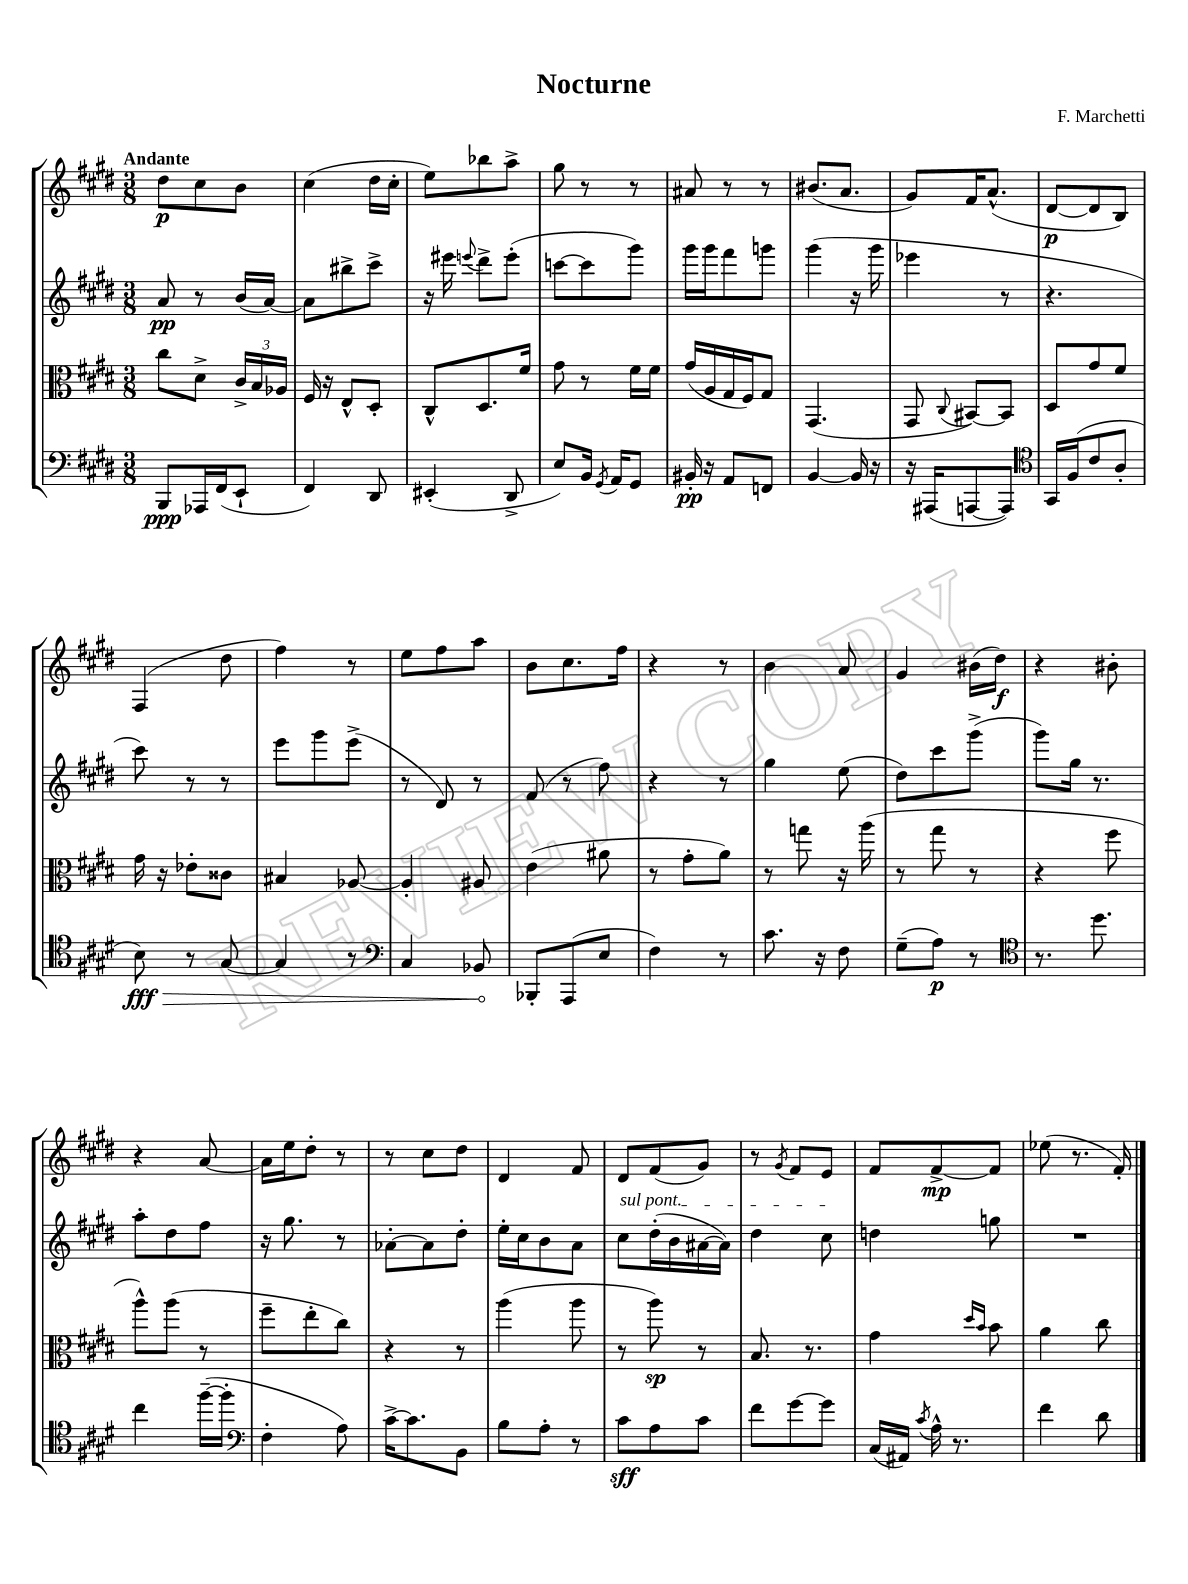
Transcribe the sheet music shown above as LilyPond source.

\header { title = "Nocturne" composer = "F. Marchetti" }
<<
\new StaffGroup <<
\new Staff = "s0" {
    \clef treble \key e \major \numericTimeSignature \time 3/8 \tempo "Andante"
    \autoBeamOff dis''8[\p cis''8 b'8] |
    cis''4( dis''16[ cis''16]-. |
    e''8[) bes''8 a''8]-> |
    gis''8 r8 r8 |
    ais'8 r8 r8 |
    bis'8.[( a'8.] |
    gis'8[) fis'16 a'8.]-^( |
    dis'8[~\p dis'8 b8]) |
    fis4( dis''8 |
    fis''4) r8 |
    e''8[ fis''8 a''8] |
    b'8[ cis''8. fis''16] |
    r4 r8 |
    b'4 a'8 |
    gis'4 bis'16[( dis''16]\f) |
    r4 bis'8-. |
    r4 a'8~ |
    a'16[ e''16 dis''8]-. r8 |
    r8 cis''8[ dis''8] |
    dis'4 fis'8 |
    dis'8[ fis'8( gis'8]) |
    r8 \acciaccatura { gis'8 } fis'8[ e'8] |
    fis'8[ fis'8~->\mp fis'8] |
    ees''8( r8. fis'16-.) \bar "|." |
}
\new Staff = "s1" {
    \clef treble \key e \major \numericTimeSignature \time 3/8
    \autoBeamOff a'8\pp r8 b'16[( a'16]~) |
    a'8[ bis''8-> cis'''8]-> |
    r16 eis'''16 \appoggiatura { e'''8 } dis'''8[-> e'''8]-.( |
    c'''8[~ c'''8 gis'''8]) |
    gis'''16[ gis'''16 fis'''8 g'''8] |
    gis'''4( r16 gis'''16 |
    ees'''4 r8 |
    r4. |
    cis'''8) r8 r8 |
    e'''8[ gis'''8 e'''8]->( |
    r8 dis'8) r8 |
    fis'8( r8 fis''8) |
    r4 r8 |
    gis''4 e''8( |
    dis''8[) cis'''8 gis'''8]->( |
    gis'''8[) gis''16] r8. |
    a''8[-. dis''8 fis''8] |
    r16 gis''8. r8 |
    aes'8[~-. aes'8 dis''8]-. |
    e''16[-. cis''16 b'8 a'8] |
    \once \override TextSpanner.bound-details.left.text = \markup { \italic "sul pont." } cis''8[\startTextSpan dis''16-.( b'16 ais'16~ ais'16]) |
    dis''4 cis''8\stopTextSpan |
    d''4 g''8 |
    R4. \bar "|." |
}
\new Staff = "s2" {
    \clef alto \key e \major \numericTimeSignature \time 3/8
    \autoBeamOff cis''8[ dis'8]-> \tuplet 3/2 { cis'16[-> b16 aes16] } |
    fis16 r16 e8[-^ dis8]-. |
    cis8[-^ dis8. fis'16] |
    gis'8 r8 fis'16[ fis'16] |
    gis'16[( a16 gis16 fis16) gis8] |
    gis,4.( |
    gis,8 \appoggiatura { cis8 } bis,8[~) bis,8] |
    dis8[ gis'8 fis'8] |
    gis'16 r16 ees'8[-. cisis'8] |
    bis4 aes8~ |
    aes4-. ais8 |
    e'4( ais'8 |
    r8 gis'8[-. a'8]) |
    r8 g''8 r16 a''16( |
    r8 gis''8 r8 |
    r4 fis''8 |
    a''8[-^) a''8]( r8 |
    fis''8[-- e''8-. cis''8]) |
    r4 r8 |
    a''4( a''8 |
    r8 a''8\sp) r8 |
    b8. r8. |
    gis'4 \grace { dis''16[ b'16] } b'8 |
    a'4 cis''8 \bar "|." |
}
\new Staff = "s3" {
    \clef bass \key e \major \numericTimeSignature \time 3/8
    \autoBeamOff b,,8[\ppp aes,,16 fis,16( e,8]-! |
    fis,4) dis,8 |
    eis,4-.( dis,8-> |
    e8[) b,16] \acciaccatura { gis,8 } a,16[ gis,8] |
    bis,16-.\pp r16 a,8[ f,8] |
    b,4~ b,16 r16 |
    r16 ais,,16[( a,,8~ a,,8]) |
    \clef tenor gis,16[ fis16( cis'8 a8]-. |
    \once \override Hairpin.circled-tip = ##t b8\fff\>) r8 gis8~ |
    gis4 r8 |
    \clef bass cis4 bes,8\! |
    bes,,8[-. a,,8( e8] |
    fis4) r8 |
    cis'8. r16 fis8 |
    gis8[--( a8]\p) r8 |
    \clef tenor r8. dis''8. |
    cis''4 fis''16[~--( fis''16]-. |
    \clef bass fis4-. a8) |
    cis'16[~-> cis'8. b,8] |
    b8[ a8]-. r8 |
    cis'8[\sff a8 cis'8] |
    fis'8[ gis'8~ gis'8] |
    cis16[( ais,16]) \acciaccatura { cis'8 } a16-^ r8. |
    fis'4 dis'8 \bar "|." |
}
>>
>>
\layout { \context { \Score \remove "Bar_number_engraver" } }
